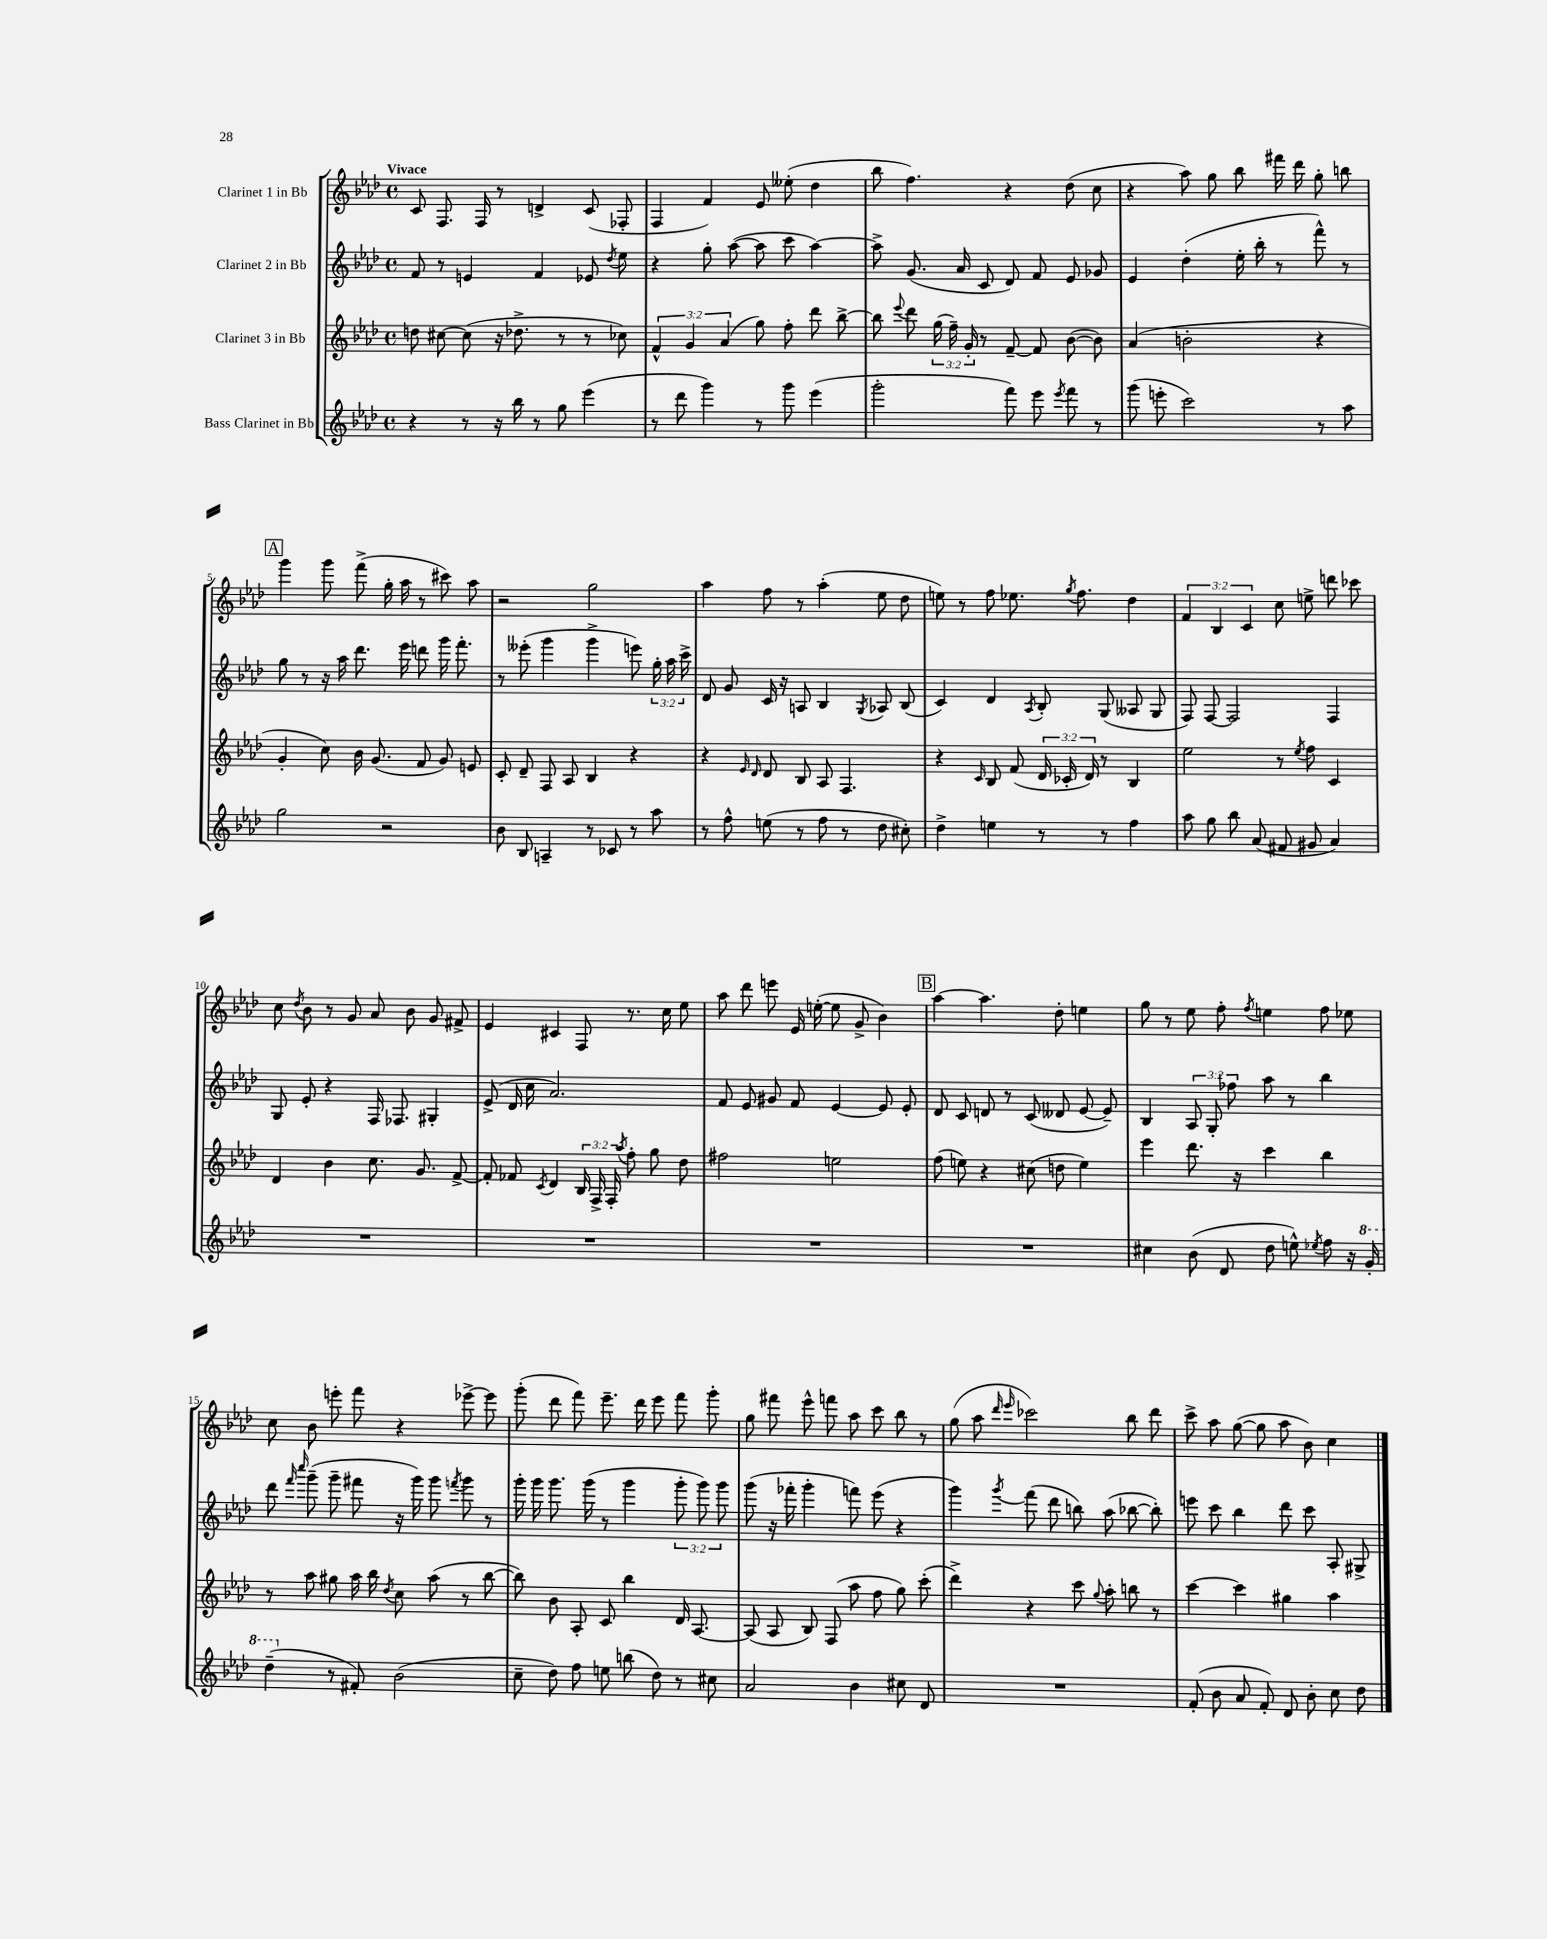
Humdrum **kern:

**kern	**kern	**kern	**kern
*part4	*part3	*part2	*part1
*staff4	*staff3	*staff2	*staff1
*I"Bass Clarinet in Bb	*I"Clarinet 3 in Bb	*I"Clarinet 2 in Bb	*I"Clarinet 1 in Bb
*clefG2	*clefG2	*clefG2	*clefG2
*k[b-e-a-d-]	*k[b-e-a-d-]	*k[b-e-a-d-]	*k[b-e-a-d-]
*M4/4	*M4/4	*M4/4	*M4/4
*met(c)	*met(c)	*met(c)	*met(c)
=1	=1	=1	=1
!	!	!	!LO:TX:a:B:t=Vivace
4r	8ddn\	8f/	8c/
.	[8cc#X\	8r	8.F/
8r	(8cc#\]	4en/	.
.	.	.	16F/
16r	16r	.	8r
16bb-\	8.dd-X^\	.	.
8r	.	4f/	4dn^/
8gg\	8r	.	.
(4eee-\	8r	8e-X/	(8c/
.	.	8qdd-/	.
.	8cc-X\)	8ee-\	8F-X'/
=2	=2	=2	=2
8r	6f^^/	4r	4F/
8ddd-\	.	.	.
.	6g/	.	.
4ggg\)	.	8gg'\	4f/)
.	(6a-/	.	.
.	.	([8aa-\	.
8r	8gg\)	8aa-\]	8e-/
8ggg\	8ff'\	8ccc\	(8ee--X'\
(4eee-\	8ddd-\	[4aa-\)	4dd-\
.	[8bb-^\	.	.
=3	=3	=3	=3
2ggg'\	8bb-\]	8aa-^\]	8bb-\
.	8qqeee-/	.	.
.	8ddd-\	(8.g/	4.ff\)
.	(24gg\	.	.
.	24ff~\)	.	.
.	.	16a-/	.
.	24g'/	.	.
.	8r	8c/	.
8fff\)	[8f~/	8d-/)	4r
8eee-\	8f/]	8f/	.
8qeee-/	.	.	.
8fff\	([8b-\	8e-/	(8dd-\
8r	8b-\])	8g-X/	8cc\
=4	=4	=4	=4
(8ggg\	(4a-/	4e-/	4r
8eeen'\	.	.	.
2ccc\)	2bn'\	(4dd-'\	8aa-\)
.	.	.	8gg\
.	.	16ee-'\	8bb-\
.	.	16bb-'\	.
.	.	8r	16fff#X\
.	.	.	16ddd-\
8r	4r	8fff^^\)	8gg'\
8aa-\	.	8r	8bbn\
!!LO:LB:g=z
!!LO:REH:place=s1:t=A
=5	=5	=5	=5
2gg\	4g'/	8gg\	4ggg\
.	.	8r	.
.	8cc\)	16r	8ggg\
.	.	16aa-\	.
.	16b-\	8.ddd-\	(8fff^\
.	(8.g/	.	.
2r	.	.	16gg'\
.	.	16eee-\	16aa-\
.	8f/	8dddn\	8r
.	8g/)	16ggg\	8ccc#X\)
.	.	8.fff'\	.
.	8en/	.	8aa-\
=6	=6	=6	=6
8b-\	8c'/	8r	2r
8B-/	8d-~/	(8eee--X'\	.
4An~/	8F/	4ggg\	.
.	8A-/	.	.
8r	4B-/	4ggg^\	2gg\
8c-X/	.	.	.
8r	4r	8eeen\)	.
8aa-\	.	24gg'\	.
.	.	24aa-\	.
.	.	24ccc^\	.
=7	=7	=7	=7
8r	4r	8d-/	4aa-\
8ff^^\	.	8g/	.
.	16qqe-/	.	.
.	16qqd-/	.	.
(8een\	8d-/	16c/	8ff\
.	.	16r	.
8r	8B-/	8An/	8r
8ff\	8A-/	4B-/	(4aa-'\
8r	4.F/	.	.
.	.	8qG/	.
8dd-\	.	8A-X/	8ee-\
8cc#X'\)	.	(8B-/	8dd-\
=8	=8	=8	=8
4dd-^\	4r	4c/)	8een\)
.	.	.	8r
.	16qqc/	.	.
4een\	8B-/	4d-/	8ff\
.	(8f/	.	8.ee-X\
.	.	8qA-/	.
8r	24d-/	8B-'/	.
.	24c-X'/	.	.
.	.	.	8qgg/
.	.	.	8.ff\
.	24d-/)	.	.
8r	8r	(8G/	.
4ff\	4B-/	8A--X/	4dd-\
.	.	8G/	.
=9	=9	=9	=9
8aa-\	2ee-\	8F/)	6f/
8gg\	.	[8F/	.
.	.	.	6B-/
8bb-\	.	2F/]	.
.	.	.	6c/
(8a-/	.	.	.
8f#X/	8r	.	8cc\
.	8qee-/	.	.
8g#X/	8ff\	.	8een^\
4a-/)	4c/	4F/	8dddn\
.	.	.	8ccc-X\
!!LO:LB:g=z
=10	=10	=10	=10
1r	4d-/	8G/	8cc\
.	.	.	8qdd-/
.	.	8e-'/	8b-\
.	4b-\	4r	8r
.	.	.	8g/
.	8.cc\	16F/	8a-/
.	.	8.F-X/	.
.	.	.	8b-\
.	8.g/	.	.
.	.	4G#X'/	8g/
.	[8f^/	.	8f#X^/
=11	=11	=11	=11
1r	8f'/]	(8e-^/	4e-/
.	8f-X/	16d-/	.
.	.	16cc\	.
.	8qc/	.	.
.	4d-/	2.a-/)	4c#X/
.	24B-/	.	8F/
.	24F^/	.	.
.	24F'/	.	.
.	8qaa-/	.	.
.	8ff'\	.	8.r
.	8gg\	.	.
.	.	.	16cc\
.	8dd-\	.	8ee-\
=12	=12	=12	=12
1r	2ff#X\	8f/	8aa-\
.	.	8e-/	8ddd-\
.	.	8g#X/	8eeen\
.	.	8f/	16e-/
.	.	.	([16een'\
.	2een\	[4e-/	8ee\]
.	.	.	8g^/
.	.	8e-/]	4b-\)
.	.	8e-'/	.
!!LO:REH:place=s1:t=B
=13	=13	=13	=13
1r	(8ff\	8d-/	[4aa-\
.	8een\)	8c/	.
.	4r	8dn/	4.aa-\]
.	.	8r	.
.	(8cc#X\	(8c/	.
.	8ddn\	8d--X/	8dd-'\
.	4ee\)	[8e-/	4een\
.	.	8e-~/])	.
=14	=14	=14	=14
4cc#X\	4eee-\	4B-/	8gg\
.	.	.	8r
(8b-\	8.ddd-\	12A-/	8ee-\
.	.	12G'/	.
8d-/	.	.	8ff'\
.	.	12ff-X\	.
.	16r	.	.
.	.	.	8qff/
8dd-\	4ccc\	8aa-\	4een\
8een^^\)	.	8r	.
8qee-X/	.	.	.
8ff\	4bb-\	4bb-\	8ff\
16r	.	.	8ee-X\
*8va	*	*	*
16gg'/	.	.	.
!!LO:LB:g=z
=15	=15	=15	=15
(4ddd-~\	8r	8ddd-\	8cc\
.	.	16qqfff/	.
.	.	16qqcccc/	.
.	8aa-\	(8ggg~\	8b-\
*X8va	*	*	*
8r	8gg#X\	8ggg~\	8eeen'\
8f#X'/)	16aa-\	8fff#X\	8fff\
.	16bb-\	.	.
.	8qdd-/	.	.
(2b-\	8cc\	16r	4r
.	.	16ggg\)	.
.	(8aa-\	8ggg\	.
.	.	8qfffn/	.
.	8r	8ggg\	[8eee-X^\
.	[8bb-\	8r	8eee-\]
=16	=16	=16	=16
8cc~\	8bb-\])	16ggg'\	(8ggg'\
.	.	16ggg\	.
8dd-\)	8b-\	8.ggg\	8ddd-\
8ff\	8A-'/	.	8fff\)
.	.	(16ggg\	.
8een\	8c/	8r	8.eee-~\
(8bbn\	4bb-\	4ggg\	.
.	.	.	16ddd-\
8dd-\)	.	.	8eee-\
8r	16d-/	12ggg'\	8fff\
.	[8.A-/	.	.
.	.	12ggg\)	.
8cc#X\	.	.	8ggg'\
.	.	12ggg\	.
=17	=17	=17	=17
2a-/	(8A-/]	(8ggg\	8gg\
.	8A-/	16r	8fff#X\
.	.	16fff-X'\	.
.	8B-/)	4ggg'\	8eee-^^\
.	(8F/	.	8fffn\
4b-\	8aa-\	8fffn\)	8aa-\
.	8ff\	(8eee-\	8ccc\
8cc#X\	8gg\)	4r	8bb-\
8d-/	(8ccc'\	.	8r
=18	=18	=18	=18
1r	4ddd-^\)	4ggg\)	(8gg\
.	.	.	8aa-\
.	.	.	16qqddd-/
.	.	8qggg/	16qqeee-/
.	4r	(8fff\	2ccc-X\)
.	.	8ddd-\	.
.	8ccc\	8bbn\)	.
.	8qqgg/	.	.
.	8aa-'\	(8aa-\	.
.	8bbn\	[8bb-X\	8bb-\
.	8r	8bb-'\])	8ddd-\
=19	=19	=19	=19
(8f'/	[4ccc\	8eeen\	8ccc^\
8b-\	.	8ccc\	8aa-\
8a-/	4ccc\]	4bb-\	([8gg\
8f'/)	.	.	8gg\]
8d-/	4gg#X\	8ddd-\	8aa-\
8b-'\	.	8ccc\	8b-\)
8cc\	4aa-\	8A-'/	4cc\
8dd-\	.	8G#X^/	.
==	==	==	==
*-	*-	*-	*-
